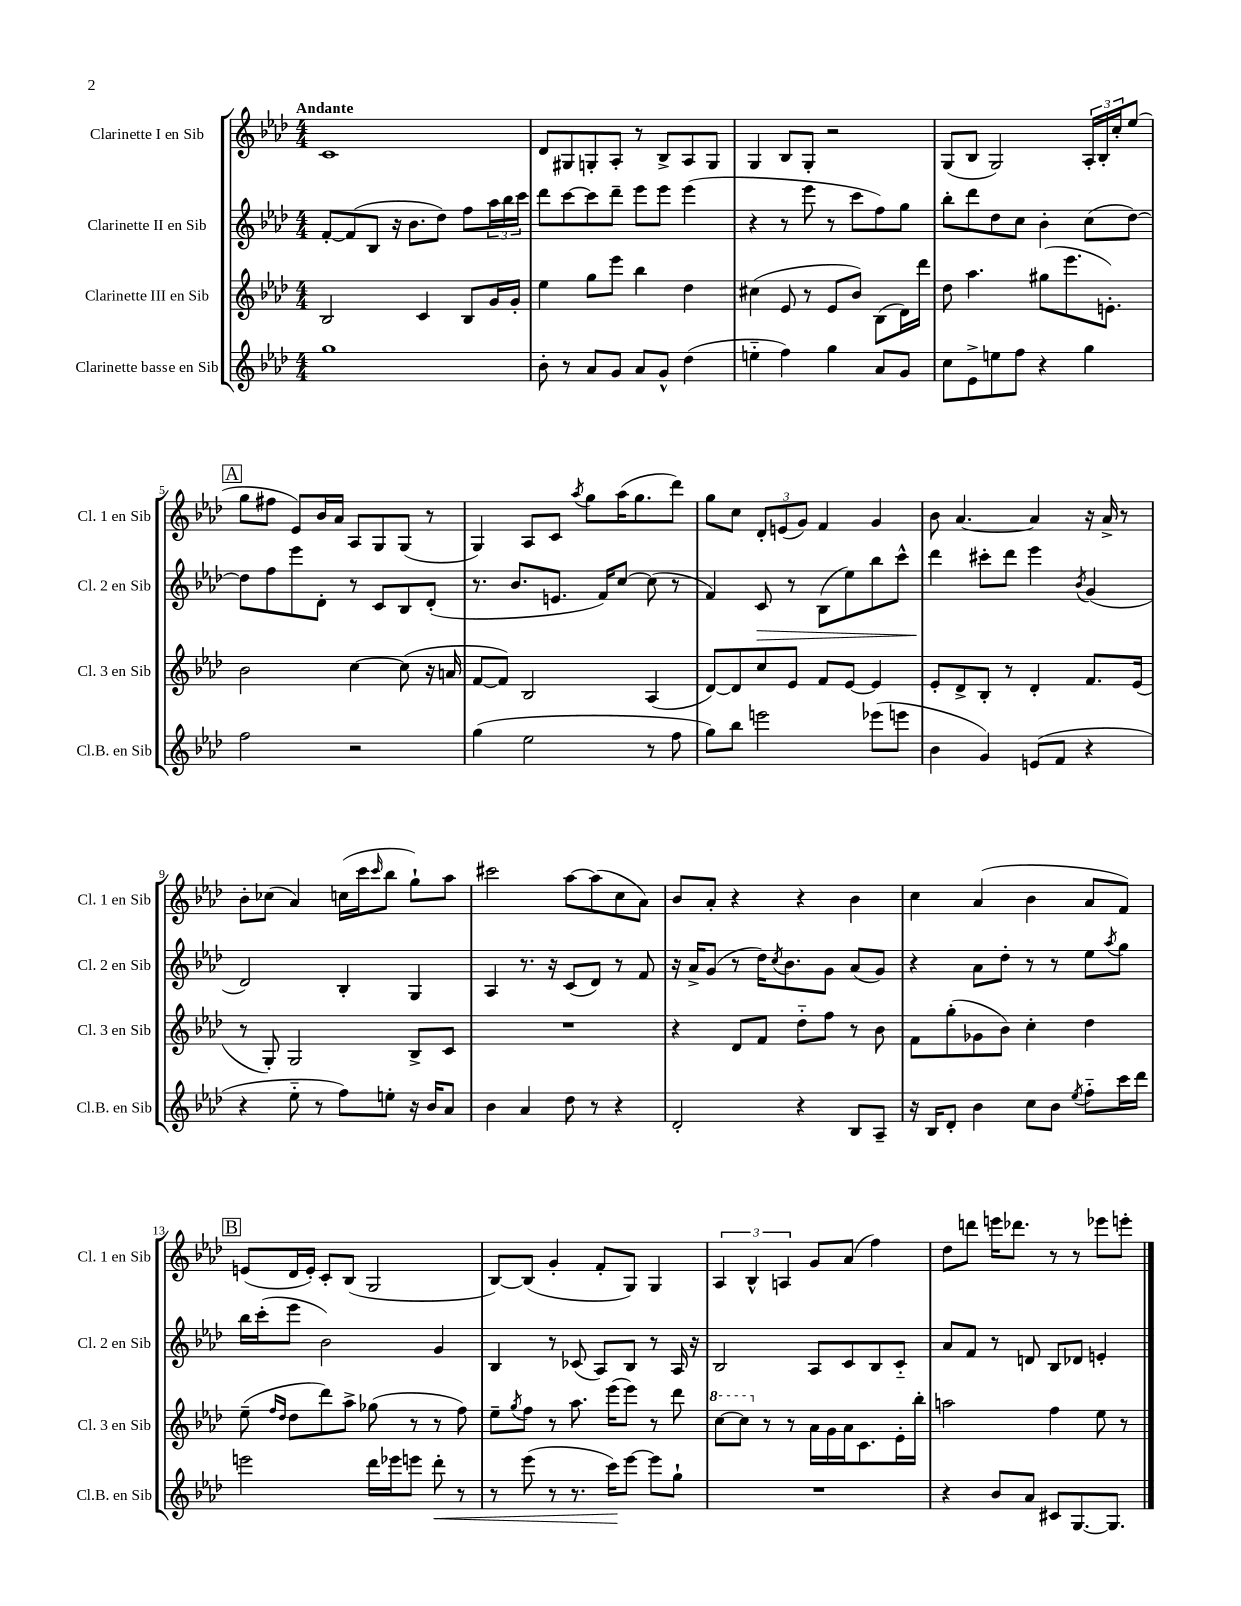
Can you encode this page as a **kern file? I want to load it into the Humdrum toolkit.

**kern	**dynam	**kern	**kern	**dynam	**kern
*part4	*part4	*part3	*part2	*part2	*part1
*staff4	*staff4	*staff3	*staff2	*staff2	*staff1
*I"Clarinette basse en Sib	*	*I"Clarinette III en Sib	*I"Clarinette II en Sib	*	*I"Clarinette I en Sib
*I'Cl.B. en Sib	*	*I'Cl. 3 en Sib	*I'Cl. 2 en Sib	*	*I'Cl. 1 en Sib
*clefG2	*	*clefG2	*clefG2	*	*clefG2
*k[b-e-a-d-]	*	*k[b-e-a-d-]	*k[b-e-a-d-]	*	*k[b-e-a-d-]
*M4/4	*	*M4/4	*M4/4	*	*M4/4
=1	=1	=1	=1	=1	=1
!	!	!	!	!	!LO:TX:a:B:t=Andante
1gg	.	2B-/	[8f'/L	.	1c
.	.	.	(8f/]	.	.
.	.	.	8B-/J	.	.
.	.	.	16r	.	.
.	.	.	8.b-\L	.	.
.	.	4c/	.	.	.
.	.	.	8dd-\J)	.	.
.	.	8B-/L	8ff\L	.	.
.	.	16g/L	24aa-\L	.	.
.	.	.	24bb-\	.	.
.	.	16g'/JJ	.	.	.
.	.	.	24ccc\JJ	.	.
=2	=2	=2	=2	=2	=2
8b-'\	.	4ee-\	8ddd-\L	.	8d-/L
8r	.	.	[8ccc\	.	8G#X/
8a-/L	.	8gg\L	8ccc\]	.	8Gn'/
8g/J	.	8eee-\J	8ddd-~\J	.	8A-'/J
8a-/L	.	4bb-\	8eee-\L	.	8r
8g^^/J	.	.	8eee-\J	.	8B-^/L
(4dd-\	.	4dd-\	(4eee-\	.	8A-/
.	.	.	.	.	8G/J
=3	=3	=3	=3	=3	=3
4een\	.	(4cc#X\	4r	.	4G/
4ff\)	.	8e-/	8r	.	8B-/L
.	.	8r	8eee-\	.	8G'/J
4gg\	.	8e-/L	8r	.	2r
.	.	8b-/J)	8ccc\L	.	.
8a-/L	.	(8B-\L	8ff\)	.	.
8g/J	.	16d-\L)	8gg\J	.	.
.	.	16ddd-\JJ	.	.	.
=4	=4	=4	=4	=4	=4
8cc\L	.	8dd-\	8bb-'\L	.	(8G/L
8e-^\	.	4.aa-\	8ddd-\	.	8B-/J
8een\	.	.	8dd-\	.	2G/)
8ff\J	.	.	8cc\J	.	.
4r	.	(8gg#X\L	4b-'\	.	.
.	.	8.eee-\	.	.	.
4gg\	.	.	(8cc\L	.	24A-'/LL
.	.	.	.	.	24B-'/
.	.	8.en'\J)	.	.	.
.	.	.	.	.	24cc'/J
.	.	.	[8dd-\J)	.	(8ee-/J
!!LO:LB:g=z
!!LO:REH:place=s1:t=A
=5	=5	=5	=5	=5	=5
2ff\	.	2b-\	8dd-\L]	.	8gg\L
.	.	.	8ff\	.	8ff#X\J
.	.	.	8eee-\	.	8e-/L)
.	.	.	8d-'\J	.	16b-/L
.	.	.	.	.	16a-/JJ
2r	.	[4cc\	8r	.	8A-/L
.	.	.	8c/L	.	8G/
.	.	(8cc\]	8B-/	.	(8G/J
.	.	16r	(8d-'/J	.	8r
.	.	16an/	.	.	.
=6	=6	=6	=6	=6	=6
(4gg\	.	[8f/L	8.r	.	4G/)
.	.	8f/J])	.	.	.
.	.	.	8.b-/L	.	.
2ee-\	.	2B-/	.	.	8A-/L
.	.	.	8.en/J	.	8c/J
.	.	.	.	.	8qaa-/
.	.	.	.	.	8gg\L
.	.	.	16f/KL)	.	.
.	.	.	[8cc/J	.	(16aa-\K
.	.	.	.	.	8.gg\
8r	.	(4A-/	(8cc\]	.	.
8ff\	.	.	8r	.	8ddd-\J)
=7	=7	=7	=7	=7	=7
8gg\L)	.	[8d-/L)	4f/)	.	8gg\L
8bb-\J	.	8d-/]	.	.	8cc\J
!	!	!	!	!LO:HP:b	!
2eeen\	.	8cc/	8c/	>	12d-'/L
.	.	.	.	.	(12en/
.	.	8e-/J	8r	.	.
.	.	.	.	.	12g/J)
.	.	8f/L	(8B-\L	.	4f/
.	.	[8e-/J	8ee-\)	.	.
(8eee-X\L	.	4e-/]	8bb-\	.	4g/
8eeen\J	.	.	8ccc^^\J	.	.
=8	=8	=8	=8	=8	=8
4b-\	.	8e-'/L	4ddd-\	.	8b-\
.	.	8d-^/	.	.	[4.a-/
4g/)	.	8B-'/J	8ccc#X'\L	]	.
.	.	8r	8ddd-\J	.	.
(8en/L	.	4d-'/	4eee-\	.	4a-/]
8f/J	.	.	.	.	.
.	.	.	8qb-/	.	.
4r	.	8.f/L	(4g/	.	16r
.	.	.	.	.	16a-^/
.	.	.	.	.	8r
.	.	(16e-/Jk	.	.	.
!!LO:LB:g=z
=9	=9	=9	=9	=9	=9
4r	.	8r	2d-/)	.	8b-'\L
.	.	8G'/)	.	.	(8cc-X\J
8ee-\	.	2G/	.	.	4a-/)
8r	.	.	.	.	.
8ff\L)	.	.	4B-'/	.	(16ccn\LL
.	.	.	.	.	16ccc\J
.	.	.	.	.	16qqccc/
8een'\J	.	.	.	.	8bb-\J
16r	.	8B-^/L	4G/	.	8gg`\L)
16b-/KL	.	.	.	.	.
8a-/J	.	8c/J	.	.	8aa-\J
=10	=10	=10	=10	=10	=10
4b-\	.	1r	4A-/	.	2ccc#X\
4a-/	.	.	8.r	.	.
.	.	.	16r	.	.
8dd-\	.	.	(8c/L	.	[8aa-\L
8r	.	.	8d-/J)	.	(8aa-\]
4r	.	.	8r	.	8cc\
.	.	.	8f/	.	8a-\J)
=11	=11	=11	=11	=11	=11
2d-'/	.	4r	16r	.	8b-/L
.	.	.	16a-^/KL	.	.
.	.	.	(8g/J	.	8a-'/J
.	.	8d-/L	8r	.	4r
.	.	8f/J	16dd-\KL)	.	.
.	.	.	8qcc/	.	.
.	.	.	8.b-\	.	.
4r	.	8dd-\L	.	.	4r
.	.	8ff\J	8g\J	.	.
8B-/L	.	8r	(8a-/L	.	4b-\
8A-~/J	.	8b-\	8g/J)	.	.
=12	=12	=12	=12	=12	=12
16r	.	8f\L	4r	.	4cc\
16B-/KL	.	.	.	.	.
8d-'/J	.	(8gg'\	.	.	.
4b-\	.	8g-X\	8a-\L	.	(4a-/
.	.	8b-\J)	8dd-'\J	.	.
8cc\L	.	4cc'\	8r	.	4b-\
8b-\J	.	.	8r	.	.
8qee-/	.	.	.	.	.
8ff\L	.	4dd-\	8ee-\L	.	8a-/L
.	.	.	8qaa-/	.	.
16ccc\L	.	.	8gg\J	.	8f/J)
16ddd-\JJ	.	.	.	.	.
!!LO:LB:g=z
!!LO:REH:place=s1:t=B
=13	=13	=13	=13	=13	=13
2eeen\	.	(8ee-~\	16bb-\LL	.	(8en/L
.	.	.	(16ccc'\J	.	.
.	.	16qqff/LL	.	.	.
.	.	16qqdd-/JJ	.	.	.
.	.	8dd-\L	8eee-\J	.	16d-/L
.	.	.	.	.	16e'/JJ)
.	.	8ddd-\)	2b-\)	.	8c'/L
.	.	8aa-^\J	.	.	(8B-/J
16ddd-\LL	.	(8gg-X\	.	.	2G/
16eee-X\J	.	.	.	.	.
8eeen\J	.	8r	.	.	.
!	!LO:HP:b	!	!	!	!
8ddd-'\	<	8r	4g/	.	.
8r	.	8ff\)	.	.	.
=14	=14	=14	=14	=14	=14
8r	.	8ee-~\L	4B-/	.	[8B-/L)
.	.	8qgg/	.	.	.
(8eee-\	.	8ff\J	.	.	(8B-/J]
8r	.	8r	8r	.	4g'/
8.r	.	8.aa-\	(8c-X/	.	.
.	.	.	8A-/L)	.	8f'/L
16ccc\KL)	.	(16eee-\KL	.	.	.
[8eee-\J	[	8eee-\J)	8B-/J	.	8G/J)
8eee-\L]	.	8r	8r	.	4G/
8gg`\J	.	8ddd-\	16A-/	.	.
.	.	.	16r	.	.
=15	=15	=15	=15	=15	=15
*	*	*8va	*	*	*
1r	.	[8ccc\L	2B-/	.	6A-/
.	.	8ccc\J]	.	.	.
.	.	.	.	.	6B-^^/
*	*	*X8va	*	*	*
.	.	8r	.	.	.
.	.	.	.	.	6An/
.	.	8r	.	.	.
.	.	16a-\LL	8A-/L	.	8g/L
.	.	16g\	.	.	.
.	.	16a-\J	8c/	.	(8a-/J
.	.	8.c\	.	.	.
.	.	.	8B-/	.	4ff\)
.	.	16e-'\L	8c/J	.	.
.	.	16bb-'\JJ	.	.	.
=16	=16	=16	=16	=16	=16
4r	.	2aan\	8a-/L	.	8dd-\L
.	.	.	8f/J	.	8dddn\J
8b-/L	.	.	8r	.	16eeen\KL
.	.	.	.	.	8.ddd-X\J
8a-/J	.	.	8dn/	.	.
8c#X/L	.	4ff\	8B-/L	.	8r
[8.G/	.	.	8d-X/J	.	8r
.	.	8ee-\	4en'/	.	8eee-X\L
8.G/J]	.	.	.	.	.
.	.	8r	.	.	8eeen'\J
==	==	==	==	==	==
*-	*-	*-	*-	*-	*-
